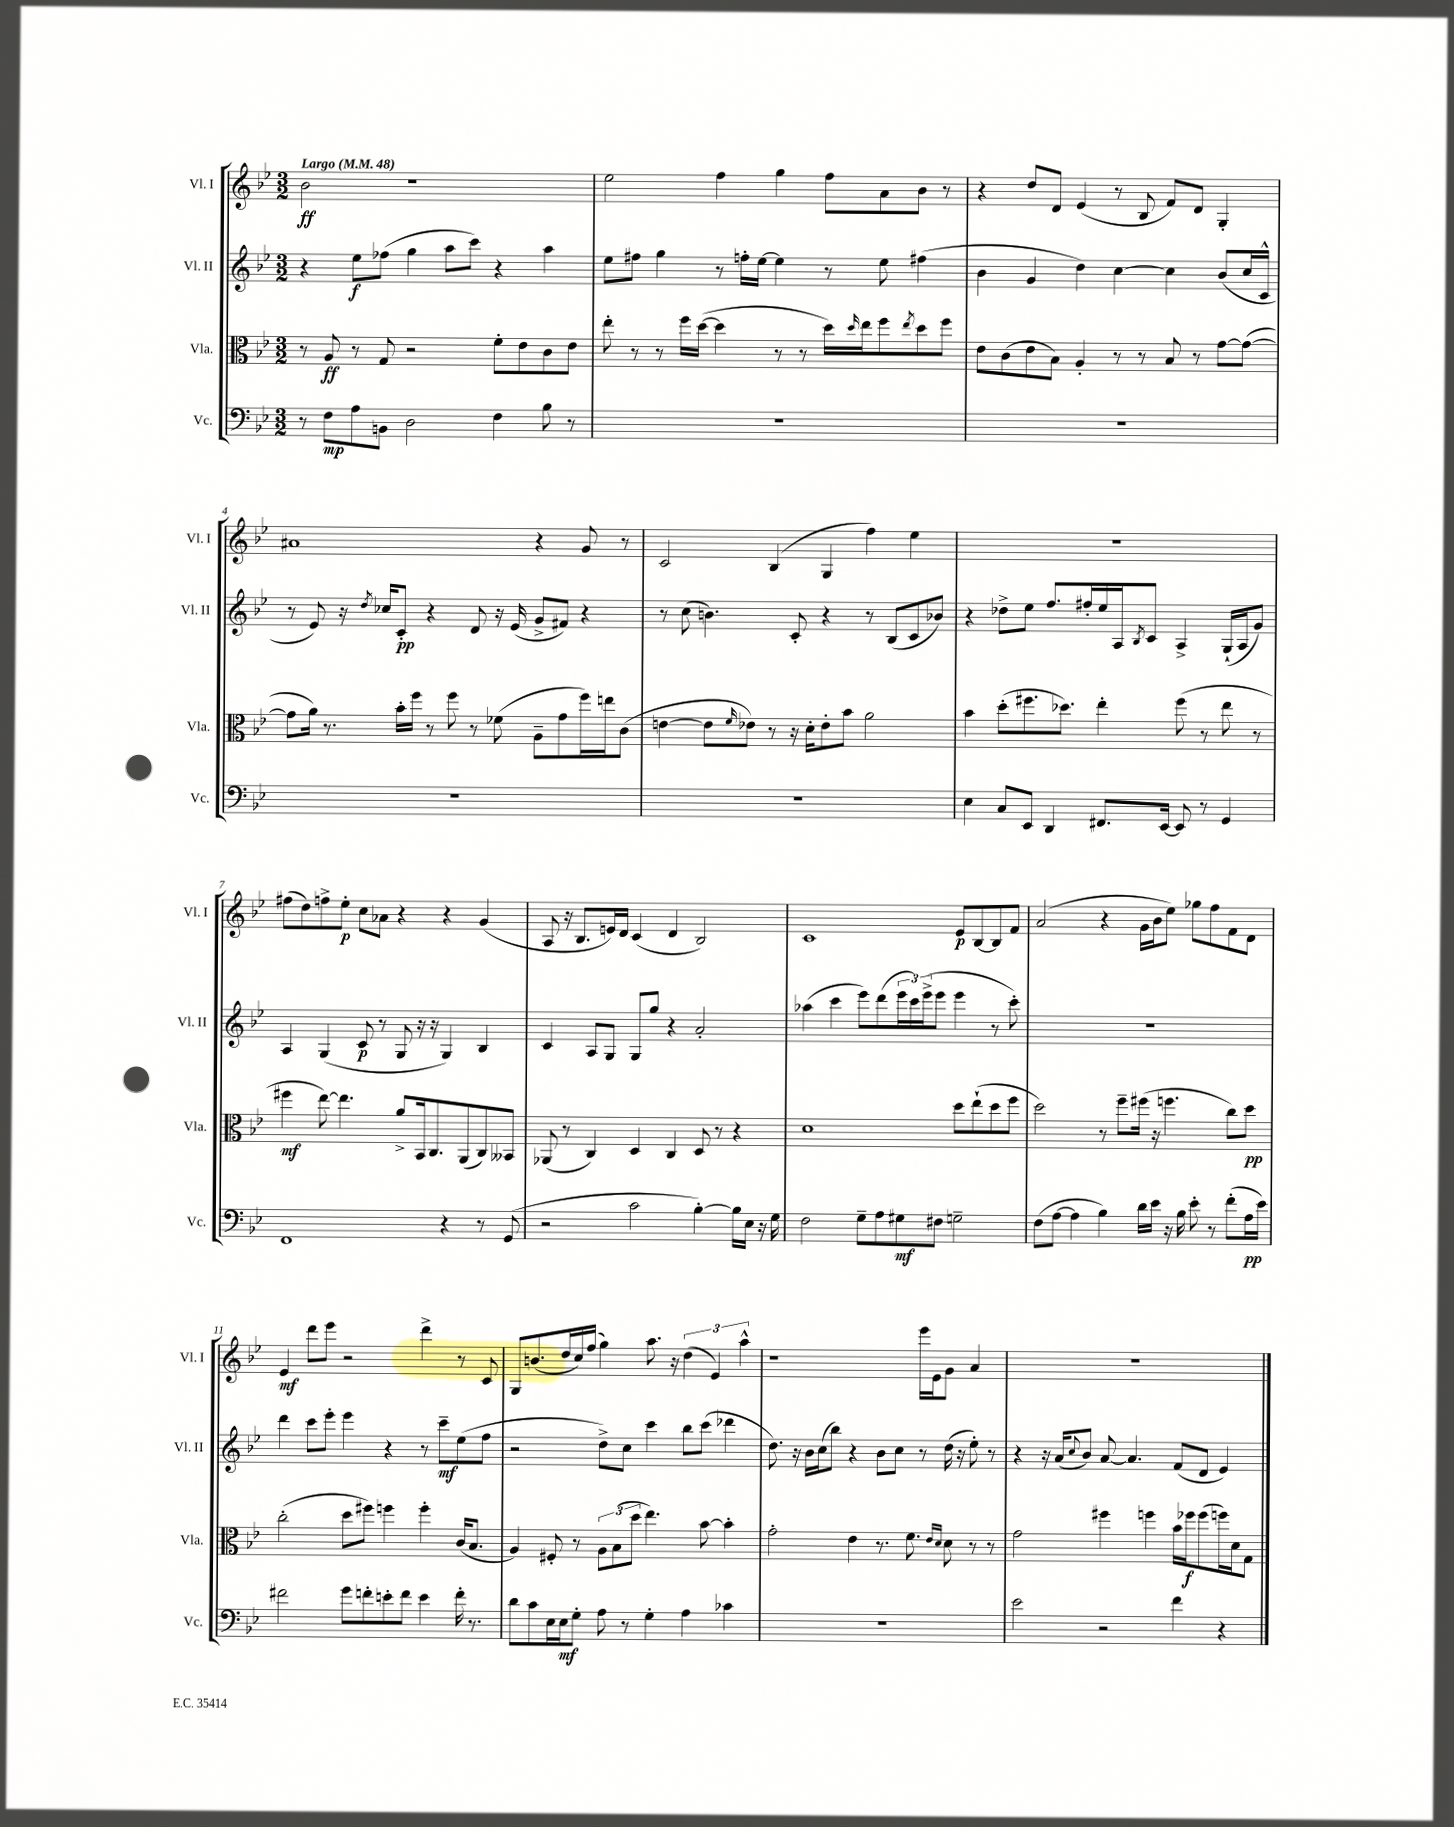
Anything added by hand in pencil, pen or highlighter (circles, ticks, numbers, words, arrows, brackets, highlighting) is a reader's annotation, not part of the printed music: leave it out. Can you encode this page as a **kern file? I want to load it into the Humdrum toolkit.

**kern	**kern	**kern	**kern
*staff4	*staff3	*staff2	*staff1
*clefF4	*clefC3	*clefG2	*clefG2
*k[b-e-]	*k[b-e-]	*k[b-e-]	*k[b-e-]
*M3/2	*M3/2	*M3/2	*M3/2
*MM48	*MM48	*MM48	*MM48
8r	8r	4r	2b-
8F	8A	.	.
8A	8r	8ee-	.
8BB	8G	(8ff-	.
2D	2r	4gg	1r
.	.	8aa	.
.	.	8ccc)	.
4F	8f'	4r	.
.	8e-	.	.
8B-	8c	4aa	.
8r	8e-	.	.
=	=	=	=
1.r	8ee-'	8ee-	2ee-
.	8r	8ff#	.
.	8r	4gg	.
.	16ff	.	.
.	([16dd	.	.
.	4dd]	8r	4ff
.	.	16ff'	.
.	.	[16ee-	.
.	8r	4ee-]	4gg
.	8r	.	.
.	16dd)	8r	8ff
.	16qqdd	.	.
.	16ee-	.	.
.	8ff	8ee-	8a
.	8qee-	.	.
.	8dd	(4ff#	8b-
.	8ff	.	8r
=	=	=	=
1.r	8e-	4b-	4r
.	(8c	.	.
.	8e-	4g	8dd
.	8B-)	.	8d
.	4A'	4dd)	(4e-
.	8r	[4cc	8r
.	8r	.	8B-
.	8B-	4cc]	8f)
.	8r	.	8d
.	[8g	(8b-	4G'
.	(8g_	16cc	.
.	.	16c^^	.
=	=	=	=
1.r	8g]	8r	1a#
.	16a)	8e-)	.
.	8.r	.	.
.	.	16r	.
.	.	8qdd	.
.	.	16cc-	.
.	16b-'	8c'	.
.	16ff	.	.
.	8r	4r	.
.	8ff	.	.
.	8r	8d	.
.	(8f-	16r	.
.	.	(16e-	.
.	8A~	8g^	4r
.	8g	8f#)	.
.	16ff)	4r	8g
.	16ee	.	.
.	(8c	.	8r
=	=	=	=
1.r	[4e	8r	2c
.	.	(8cc	.
.	8e]	4.b)	.
.	16qqf	.	.
.	8e-)	.	.
.	8r	.	(4B-
.	16r	8c'	.
.	16d'	.	.
.	8e-'	4r	4G
.	8b-	.	.
.	2a	8r	4ff)
.	.	(8B-	.
.	.	8c	4ee-
.	.	8b-)	.
=	=	=	=
4E-	4b-	4r	1.r
8C	(8dd'	8dd-^	.
8EE-	8.ff#	8ee-	.
4DD	.	8.ff	.
.	8.dd-)	.	.
.	.	16ff#'	.
8.FF#	4ee-'	16ee-	.
.	.	16A	.
.	.	8qB-	.
.	.	8c	.
[16EE-	.	.	.
8EE-]	(8ff#	4A^	.
8r	8r	.	.
4GG	8ee-	(16G`	.
.	.	16A	.
.	8r	8g)	.
=	=	=	=
1FF	4ff#	4A	(8ff#
.	.	.	8dd)
.	[8ee-)	(4G	8ff^
.	4.ee-]	.	8ee-'
.	.	8c	8cc
.	.	8r	8a-
.	8a^	8G	4r
.	16BB-	16r	.
.	8.C	16r	.
4r	.	4G)	4r
.	(8AA	.	.
8r	8C)	4B-	(4g
(8GG	8BB--	.	.
=	=	=	=
2r	(8AA-	4c	8A
.	8r	.	16r
.	.	.	8.B-
.	4C)	8A	.
.	.	8G	16e)
.	.	.	16d
2c	4D	8G	(4c
.	.	8gg	.
.	4C	4r	4d
[4B-')	8D	2a'	2B-)
.	8r	.	.
16B-]	4r	.	.
16E-	.	.	.
16r	.	.	.
16G	.	.	.
=	=	=	=
2F	1d	(4aa-	1c
.	.	4ccc	.
8G~	.	8eee-)	.
8A	.	(8ddd	.
8G#	.	24eee-	.
.	.	24ccc)	.
.	.	(24eee-^	.
8F#	.	8eee-	.
2G~	8dd	4eee-	8e-
.	(8ee-`	.	[8B-
.	8dd	8r	8B-]
.	8ff	8ccc')	8f
=	=	=	=
(8F	2dd)	1.r	(2a
[8A	.	.	.
4A]	.	.	.
4B-)	8r	.	4r
.	8ff~	.	.
16d	(16ff#	.	16g
16e-	16r	.	16b-
16r	4.ff	.	8ee-)
16B-	.	.	.
8e-'	.	.	8gg-
8r	.	.	8ff
(8f'	8cc)	.	8f
16A	8dd	.	8d
16e-)	.	.	.
=	=	=	=
2f#	(2cc'	4ddd	4e-
.	.	8ccc	8ddd
.	.	8eee-'	8eee-
8g	8dd	4eee-	2r
8f'	8ff#)	.	.
8e'	4ff	4r	.
8f	.	.	.
4e	4ff'	8r	4ddd^
.	.	8ccc~	.
16f'	(16c	(8ee-	8r
8.r	8.B-	.	.
.	.	8ff	8c
=	=	=	=
8d	4A)	2r	8G
8c	.	.	(8.b
16E-	8F#'	.	.
16E-	.	.	16dd
8G'	8r	.	16cc)
.	.	.	(16ff
8A	12A	8dd^)	4gg)
.	(12B-	.	.
8r	.	8cc	.
.	12dd	.	.
4G'	4.ee-)	4ccc	8.aa
.	.	.	16r
4A	.	8bb-	(6dd
.	[8b-	(8ccc	.
.	.	.	6e-)
4c-	4b-']	4ddd-	.
.	.	.	6aa^^
=	=	=	=
1.r	2g'	8.dd)	1r
.	.	16r	.
.	.	16b-	.
.	.	(16cc	.
.	.	8bb-)	.
.	4e-	4r	.
.	8.r	8b-	.
.	.	8cc	.
.	8.f	.	.
.	.	8r	16eee-
.	.	.	16e-
.	16qqe-	.	.
.	16qqd	.	.
.	8d	(16dd	8g
.	.	16r	.
.	8r	8ee-')	4a
.	8r	8r	.
=	=	=	=
2e-	2g	4r	1.r
.	.	16r	.
.	.	(16a	.
.	.	8qqcc	.
.	.	8b-)	.
2r	4ff#	[8a	.
.	.	4.a]	.
.	4ff	.	.
4f	16b-	(8f	.
.	16ff-	.	.
.	(8ff-	8d	.
4r	16ff)	4e-)	.
.	16d	.	.
.	8G	.	.
==	==	==	==
*-	*-	*-	*-
